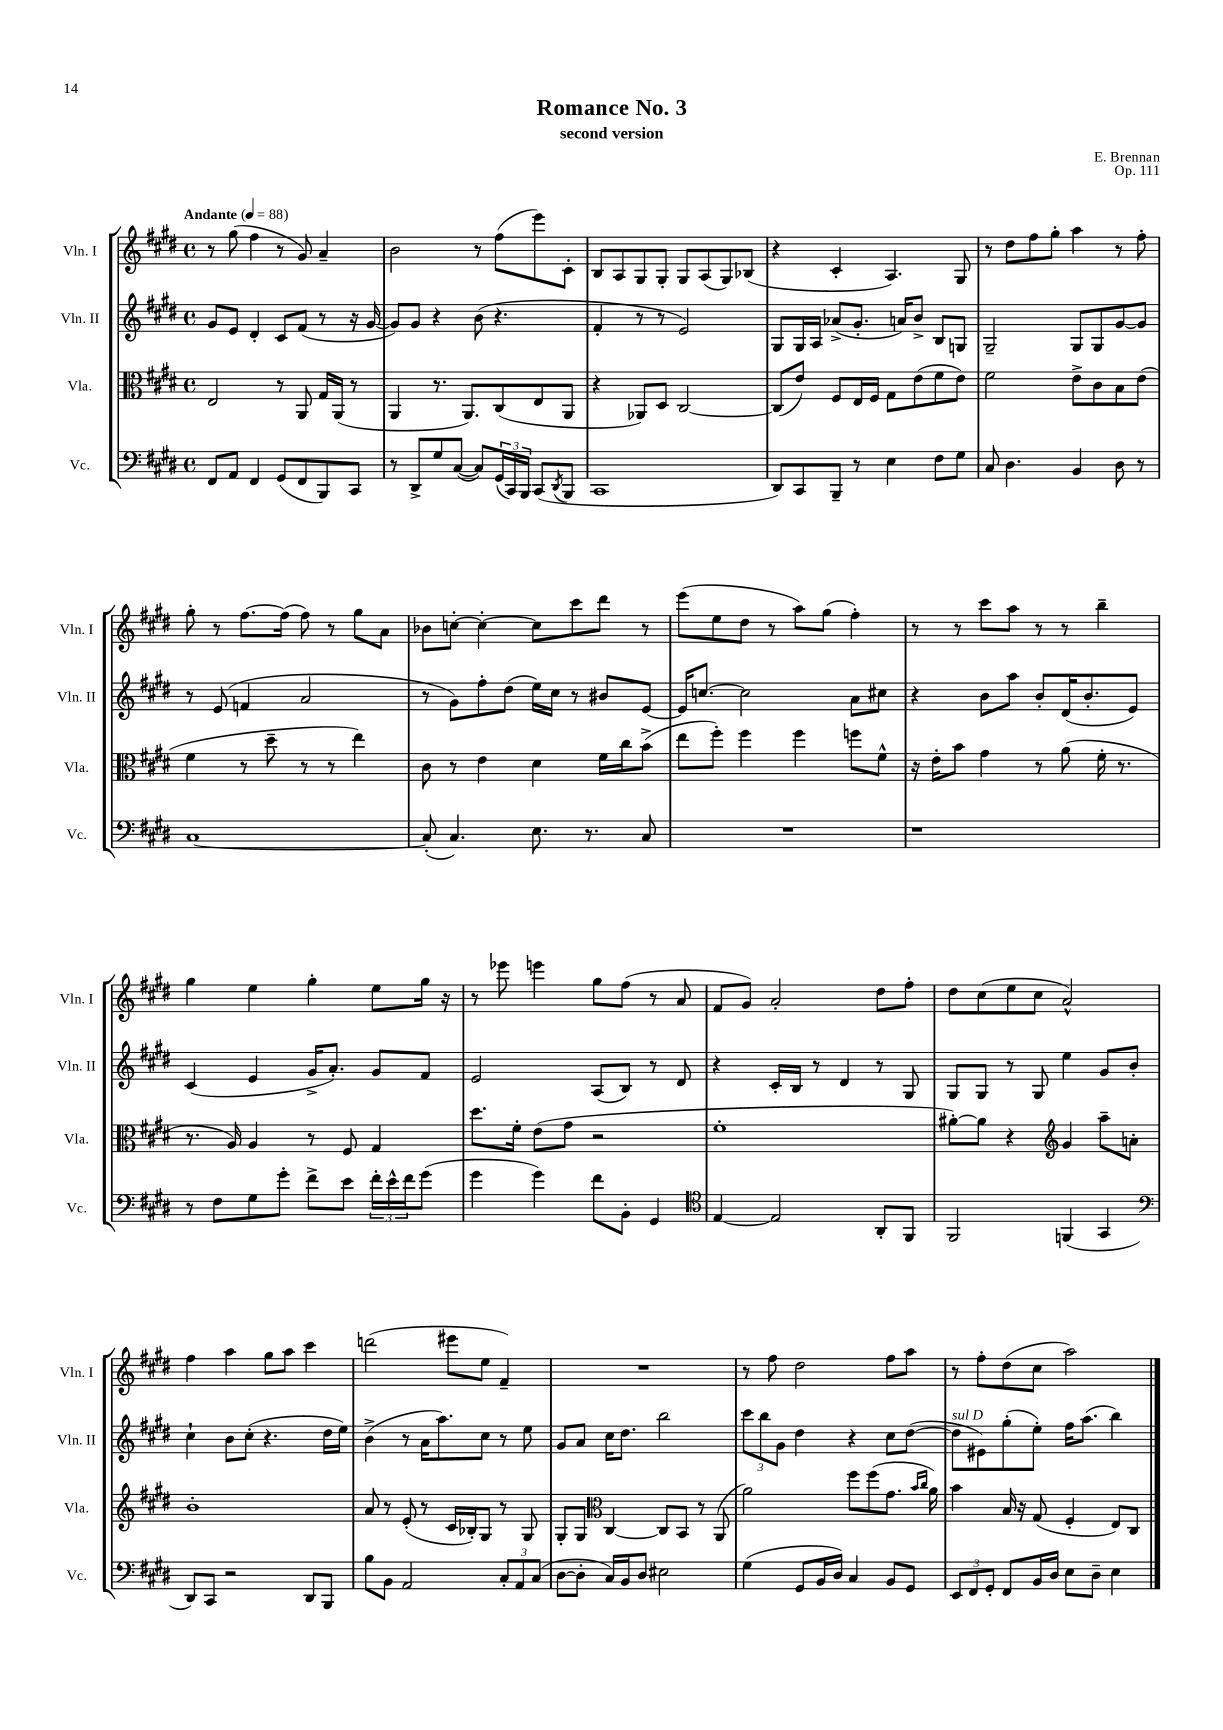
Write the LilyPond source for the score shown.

\header { title = "Romance No. 3" composer = "E. Brennan" subtitle = "second version" opus = "Op. 111" }
<<
\new StaffGroup <<
\new Staff = "s0" \with { instrumentName = "Vln. I" shortInstrumentName = "Vln. I" } {
    \clef treble \key e \major \defaultTimeSignature \time 4/4 \tempo "Andante" 4 = 88
    r8 gis''8( fis''4 r8 gis'8) a'4-- |
    b'2 r8 fis''8( e'''8) cis'8-. |
    b8 a8 gis8 gis8-. gis8 a8( gis8) bes8( |
    r4 cis'4-. a4.) gis8 |
    r8 dis''8 fis''8 gis''8-. a''4 r8 fis''8-. |
    gis''8-. r8 fis''8.~ fis''16( fis''8) r8 gis''8 a'8 |
    bes'8 c''8~-. c''4~-. c''8 cis'''8 dis'''8 r8 |
    e'''8( e''8 dis''8 r8 a''8) gis''8( fis''4-.) |
    r8 r8 cis'''8 a''8 r8 r8 b''4-- |
    gis''4 e''4 gis''4-. e''8 gis''16 r16 |
    r8 ees'''8 e'''4 gis''8 fis''8( r8 a'8 |
    fis'8 gis'8) a'2-. dis''8 fis''8-. |
    dis''8 cis''8( e''8 cis''8 a'2-^) |
    fis''4 a''4 gis''8 a''8 cis'''4 |
    d'''2( eis'''8 e''8 fis'4--) |
    R1 |
    r8 fis''8 dis''2 fis''8 a''8 |
    r8 fis''8-. dis''8( cis''8 a''2) \bar "|." |
}
\new Staff = "s1" \with { instrumentName = "Vln. II" shortInstrumentName = "Vln. II" } {
    \clef treble \key e \major \defaultTimeSignature \time 4/4
    gis'8 e'8 dis'4-. cis'8 fis'8( r8 r16 gis'16~ |
    gis'8) gis'8 r4 b'8( r4. |
    fis'4-. r8 r8 e'2) |
    gis8 gis16 a16 aes'8->( gis'8.-. a'16) b'8-> b8 g8 |
    gis2-- gis8 gis8 gis'8~ gis'8 |
    r8 e'8( f'4 a'2 |
    r8 gis'8) fis''8-. dis''8( e''16) cis''16 r8 bis'8 e'8~ |
    e'16 c''8.~ c''2 a'8 cis''8 |
    r4 b'8 a''8 b'8-. dis'16( b'8.-. e'8) |
    cis'4( e'4 gis'16-> a'8.-.) gis'8 fis'8 |
    e'2 a8( b8) r8 dis'8 |
    r4 cis'16-. b16 r8 dis'4 r8 gis8 |
    gis8 gis8 r8 gis8 e''4 gis'8 b'8-. |
    cis''4-! b'8 cis''8-.( r4. dis''16 e''16) |
    b'4->( r8 a'16 a''8.) cis''8 r8 e''8 |
    gis'8 a'8 cis''16 dis''8. b''2 |
    \tuplet 3/2 { cis'''8 b''8 gis'8 } dis''4 r4 cis''8 dis''8~( |
    dis''8^\markup { \italic "sul D" } eis'8) gis''8-.( e''8-.) fis''16 a''8.( b''4) \bar "|." |
}
\new Staff = "s2" \with { instrumentName = "Vla." shortInstrumentName = "Vla." } {
    \clef alto \key e \major \defaultTimeSignature \time 4/4
    e2 r8 a,8 gis16 a,16( r8 |
    a,4 r8. a,8.) cis8( e8 a,8 |
    r4 aes,8) dis8 cis2~ |
    cis8( e'8) fis8 e16 fis16 gis8 e'8( fis'8 e'8) |
    fis'2 e'8-> cis'8 b8 e'8( |
    fis'4 r8 dis''8-- r8 r8 e''4) |
    cis'8 r8 e'4 dis'4 fis'16 cis''16 b'8->( |
    e''8 fis''8-.) fis''4 fis''4 f''8 fis'8-^ |
    r16 e'16-. b'8 gis'4 r8 a'8( fis'16-. r8. |
    r8. a16) a4 r8 fis8 gis4 |
    dis''8. fis'16-. e'8( gis'8 r2 |
    fis'1-. |
    ais'8~-.) ais'8 r4 \clef treble gis'4 a''8-- a'8-. |
    b'1-. |
    a'8 r8 e'8-.( r8 cis'16 bes16-.) gis8 r8 gis8 |
    gis8-. gis8 \clef alto cis4~ cis8 b,8 r8 a,8( |
    a'2) fis''8 fis''8( gis'8. \grace { b'16 cis''16 } a'16) |
    b'4 b16 r16 gis8( fis4-. e8) cis8 \bar "|." |
}
\new Staff = "s3" \with { instrumentName = "Vc." shortInstrumentName = "Vc." } {
    \clef bass \key e \major \defaultTimeSignature \time 4/4
    fis,8 a,8 fis,4 gis,8( fis,8 b,,8) cis,8 |
    r8 dis,8-> gis8 cis8~( cis8) \tuplet 3/2 { gis,16( cis,16) b,,16 } cis,8( \acciaccatura { dis,8 } b,,8 |
    cis,1 |
    dis,8) cis,8 b,,8-- r8 e4 fis8 gis8 |
    cis8 dis4. b,4 dis8 r8 |
    cis1~ |
    cis8-.( cis4.) e8. r8. cis8 |
    R1 |
    r1 |
    r8 fis8 gis8 gis'8-. fis'8-> e'8 \tuplet 3/2 { fis'16-. e'16-^ fis'16 } gis'8( |
    gis'4 gis'4) fis'8 b,8-. gis,4 |
    \clef tenor e4~ e2 a,8-. fis,8 |
    fis,2 f,4( gis,4 |
    \clef bass dis,8) cis,8 r2 dis,8 b,,8 |
    b8 b,8 a,2 \tuplet 3/2 { cis8-. a,8 cis8( } |
    dis8~ dis8-. cis16) b,16 dis8 eis2 |
    gis4( gis,8 b,16 dis16) cis4 b,8 gis,8 |
    \tuplet 3/2 { e,8 fis,8 gis,8-. } fis,8 b,16 dis16 e8 dis8-- e4 \bar "|." |
}
>>
>>
\layout { \context { \Score \remove "Bar_number_engraver" } }
